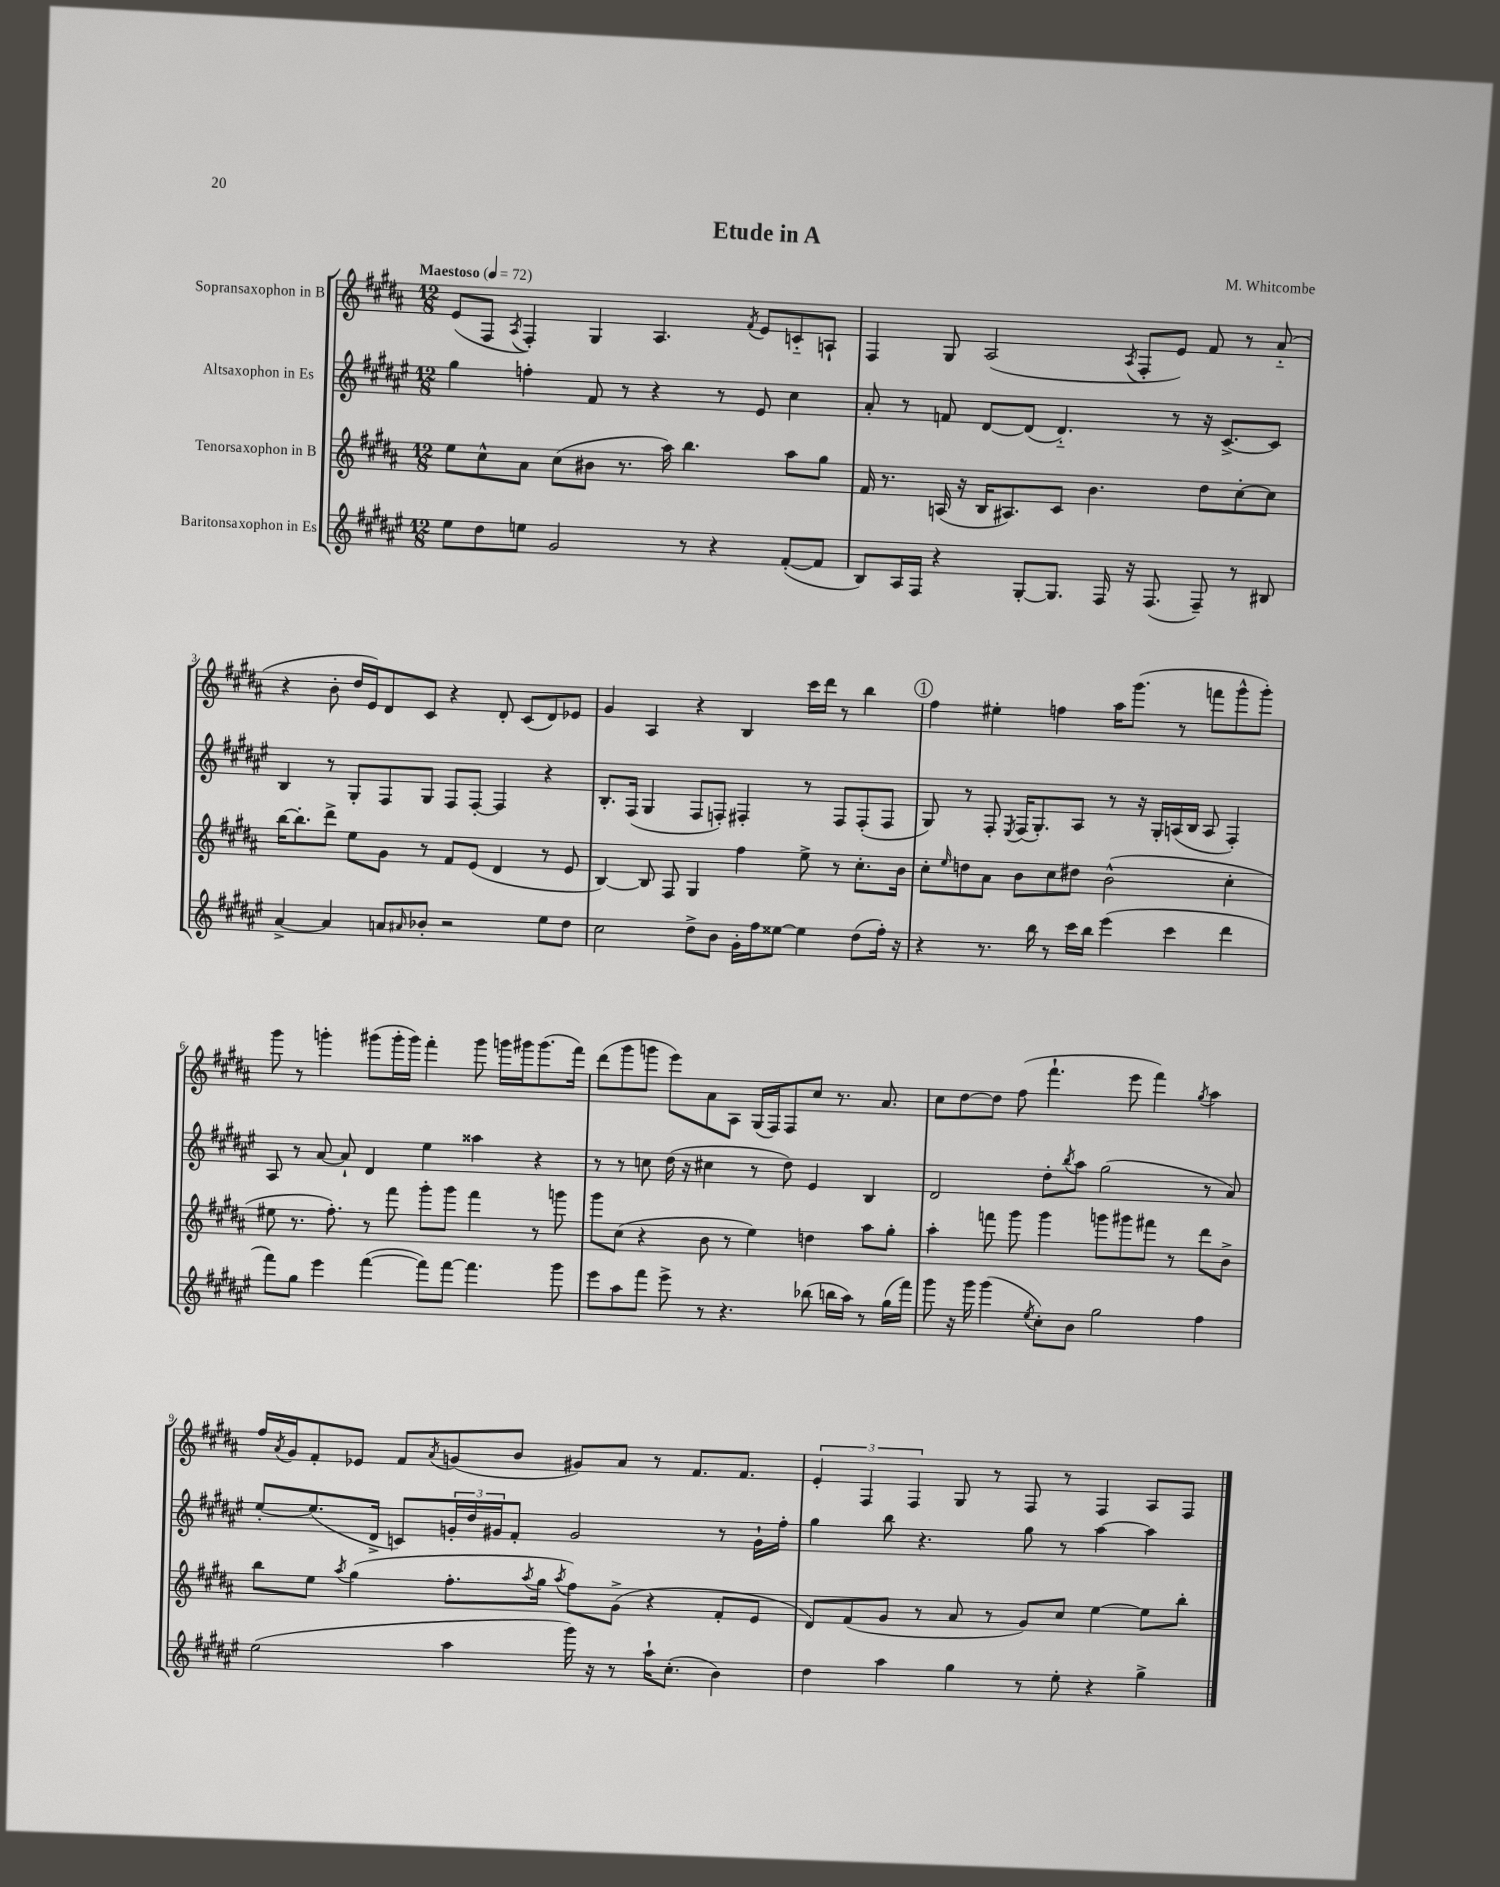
\header { title = "Etude in A" composer = "M. Whitcombe" }
<<
\new StaffGroup <<
\new Staff = "s0" \with { instrumentName = "Sopransaxophon in B" } {
    \clef treble \key b \major \numericTimeSignature \time 12/8 \tempo "Maestoso" 4 = 72
    e'8( fis8 \acciaccatura { ais8 } fis4-.) gis4 ais4. \acciaccatura { fis'8 } e'8 c'8-_ a8-! |
    fis4 gis8 ais2( \acciaccatura { ais8 } fis8-. e'8) fis'8 r8 ais'8-_( |
    r4 b'8-. dis''16 e'16) dis'8 cis'8 r4 dis'8-. cis'8( dis'8) ees'8 |
    gis'4 ais4 r4 b4 cis'''16 dis'''16 r8 b''4 |
    \mark \markup { \circle "1" } fis''4 eis''4-. f''4 ais''16 gis'''8.( r8 f'''8 gis'''8-^ gis'''8-.) |
    gis'''8 r8 g'''4-. gis'''8( gis'''16-. gis'''16) fis'''4-. gis'''8 g'''16 gis'''16 gis'''8.( fis'''16) |
    dis'''8( gis'''8 g'''8 e'''8) ais'8 ais8 gis16( fis16) fis8 cis''8 r8. ais'8. |
    cis''8 dis''8~ dis''8 fis''8( fis'''4.-! e'''8 fis'''4) \acciaccatura { gis''8 } ais''4 |
    fis''16 \acciaccatura { ais'8 } gis'16 fis'8-. ees'8 fis'8 \acciaccatura { ais'8 } g'8( b'8 gis'8) ais'8 r8 fis'8. fis'8. |
    \tuplet 3/2 { e'4-. fis4 fis4 } gis8 r8 fis8 r8 fis4 ais8 fis8 \bar "|." |
}
\new Staff = "s1" \with { instrumentName = "Altsaxophon in Es" } {
    \clef treble \key fis \major \numericTimeSignature \time 12/8
    gis''4 f''4-. fis'8 r8 r4 r8 eis'8 cis''4 |
    ais'8-. r8 f'8 dis'8~ dis'8( dis'4.-_) r8 r16 cis'8.~-> cis'8 |
    b4 r8 gis8-. fis8 gis8 fis8 fis8~-. fis4 r4 |
    b8.-. fis16( gis4 fis8 f8-.) fis4-. r8 fis8 fis8-.( fis8 |
    \mark \markup { \circle "1" } gis8) r8 fis8-. \acciaccatura { eis8 } fis16( gis8.-.) ais8 r8 r16 gis16-. a16( b16 a8 fis4-.) |
    ais8 r8 ais'8~ ais'8-! dis'4 eis''4 aisis''4 r4 |
    r8 r8 c''8 dis''16( r16 cis''4 r8 dis''8) eis'4 b4 |
    dis'2 dis''8-. \acciaccatura { b''8 } ais''8 gis''2( r8 ais'8) |
    eis''8~-. eis''8.( dis'16-> c'8) \tuplet 3/2 { g'16-. dis''16 gis'16 } fis'8-. gis'2 r8 gis'16-! fis''16-. |
    gis''4 b''8 r4. gis''8 r8 ais''4~ ais''4 \bar "|." |
}
\new Staff = "s2" \with { instrumentName = "Tenorsaxophon in B" } {
    \clef treble \key b \major \numericTimeSignature \time 12/8
    e''8 cis''8-^ ais'8 cis''8( bis'8 r8. ais''16) b''4. ais''8 gis''8 |
    fis'16 r8. a16( r16 b16 ais8.) cis'8 b'4. dis''8 cis''8~-. cis''8 |
    b''16~ b''8.-. dis'''8-> e''8 gis'8 r8 fis'8 e'8( dis'4 r8 e'8 |
    b4~) b8 fis8 gis4 fis''4 e''8-> r8 cis''8.-. b'16 |
    \mark \markup { \circle "1" } cis''8-. \grace { e''16 } d''8 ais'8 b'8 cis''8 dis''8 b'2-^( cis''4-. |
    eis''8 r8. fis''8.-.) r8 fis'''8 gis'''8-. gis'''8 fis'''4 r8 g'''8 |
    gis'''8 cis''8( r4 b'8 r8 e''4) d''4 ais''8 gis''8-. |
    ais''4-. f'''8 gis'''8 gis'''4 g'''8 gis'''8 fis'''8 r8 dis'''8 b'8-> |
    b''8 e''8 \acciaccatura { ais''8 } gis''4( fis''8.-. \acciaccatura { ais''8 } gis''16 \acciaccatura { ais''8 } fis''8) gis'8->( r4 fis'8-. e'8 |
    dis'8) fis'8( gis'8 r8 ais'8 r8 gis'8) cis''8 e''4~ e''8 b''8-. \bar "|." |
}
\new Staff = "s3" \with { instrumentName = "Baritonsaxophon in Es" } {
    \clef treble \key fis \major \numericTimeSignature \time 12/8
    eis''8 dis''8 e''8 gis'2 r8 r4 fis'8~-.( fis'8 |
    b8) ais16 fis16 r4 gis8~-. gis8. fis16 r16 fis8.( fis8--) r8 bis8 |
    ais'4~-> ais'4 a'8 \grace { ais'16 } bes'8-. r2 eis''8 dis''8 |
    cis''2 dis''8-> b'8 gis'16-. fis''16 eisis''8~ eisis''4 dis''8( fis''16-.) r16 |
    \mark \markup { \circle "1" } r4 r8. b''16 r8 cis'''16 b''16 eis'''4( cis'''4 dis'''4 |
    fis'''8) gis''8 eis'''4 fis'''4~( fis'''8) fis'''8~ fis'''4. gis'''8 |
    eis'''8 ais''8 fis'''8 eis'''8-> r8 r4. bes''8( b''16 ais''16) r8 gis''16( fis'''16) |
    gis'''8 r16 gis'''16 gis'''4( \acciaccatura { eis''8 } cis''8-.) b'8 gis''2 fis''4 |
    eis''2( ais''4 gis'''16) r16 r8 ais''16-! cis''8.-.( b'4) |
    dis''4 ais''4 gis''4 r8 eis''8-. r4 gis''4-> \bar "|." |
}
>>
>>
